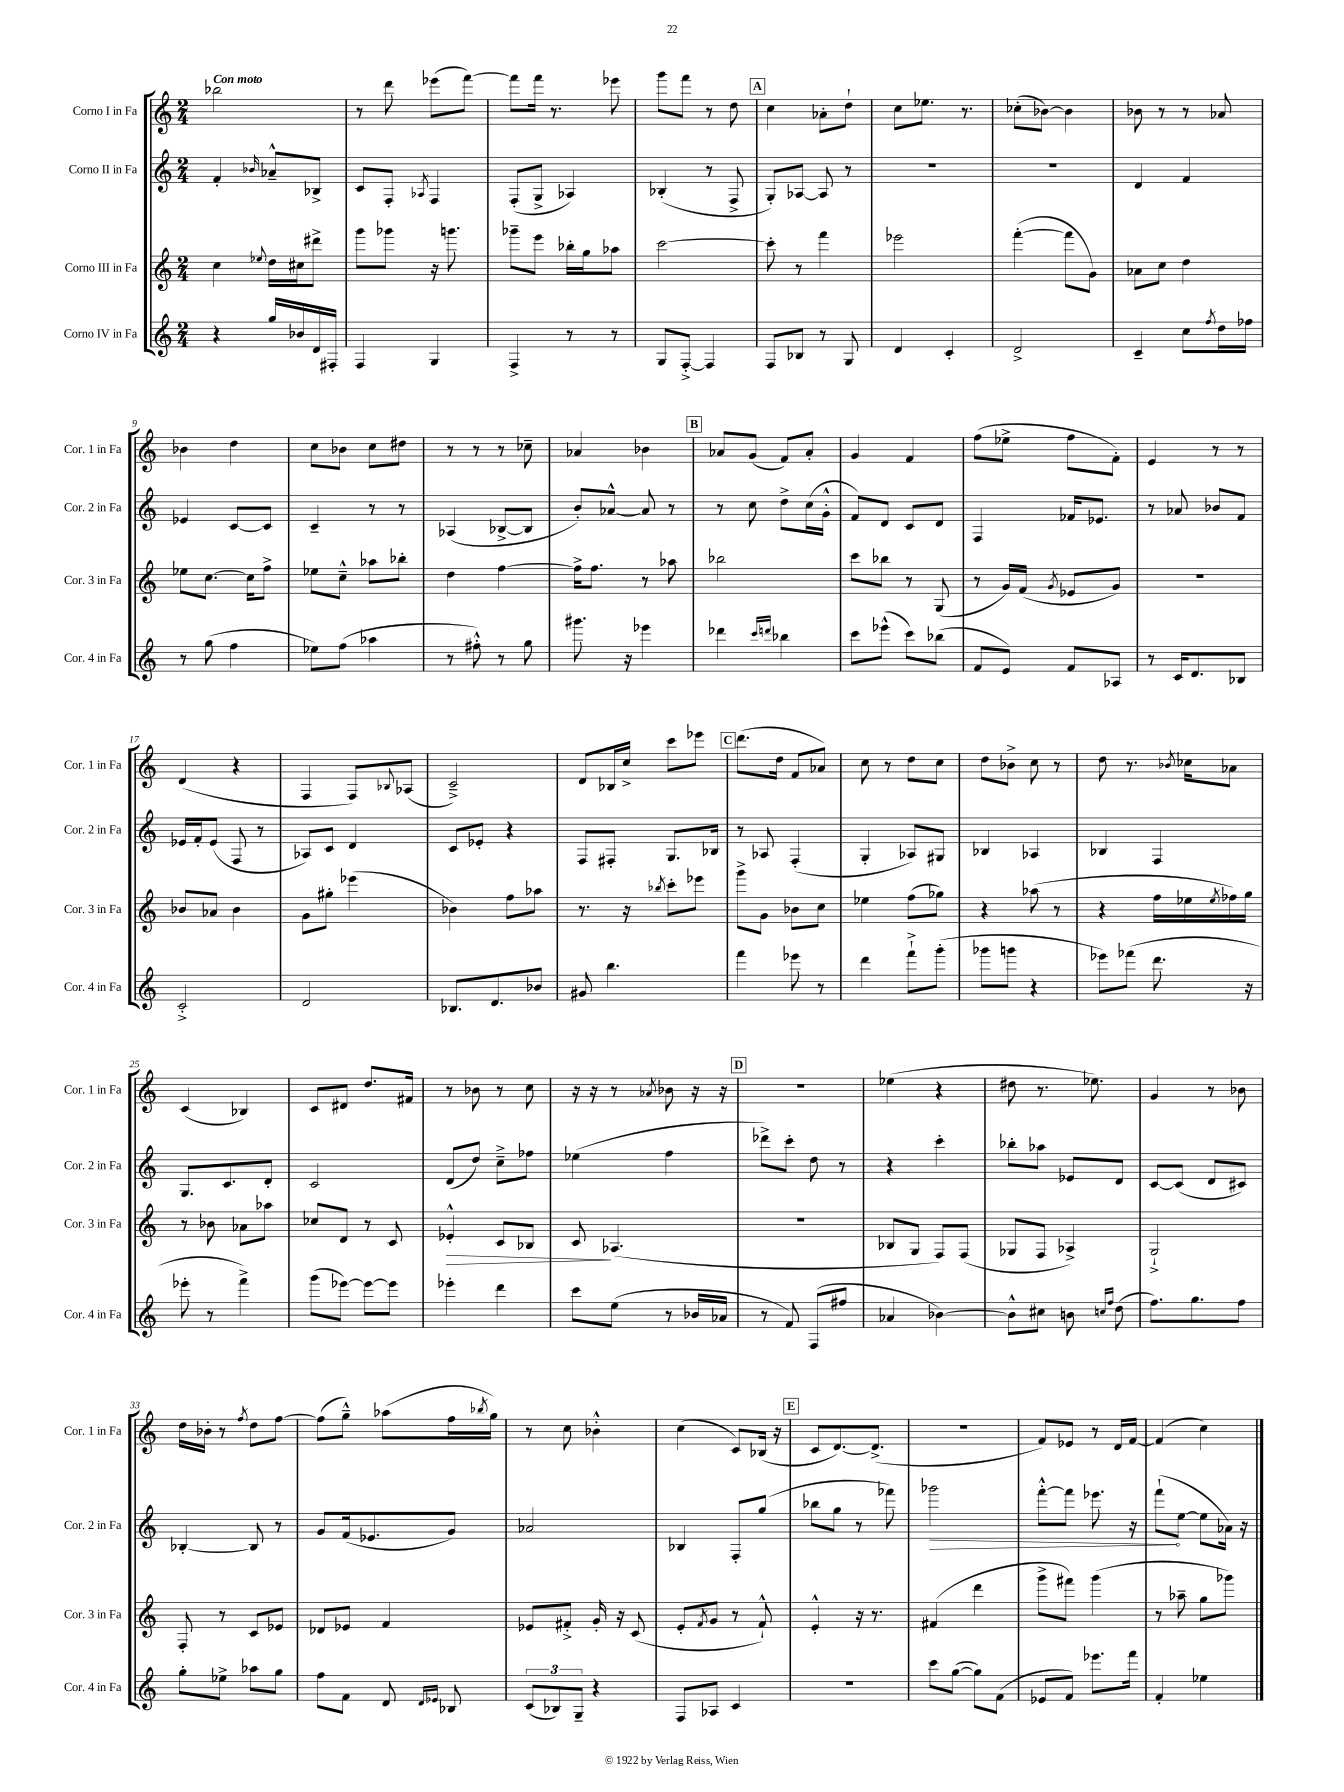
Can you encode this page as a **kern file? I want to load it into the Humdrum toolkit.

**kern	**kern	**dynam	**kern	**dynam	**kern
*part4	*part3	*part3	*part2	*part2	*part1
*staff4	*staff3	*staff3	*staff2	*staff2	*staff1
*I"Corno IV in Fa	*I"Corno III in Fa	*	*I"Corno II in Fa	*	*I"Corno I in Fa
*I'Cor. 4 in Fa	*I'Cor. 3 in Fa	*	*I'Cor. 2 in Fa	*	*I'Cor. 1 in Fa
*clefG2	*clefG2	*	*clefG2	*	*clefG2
*k[]	*k[]	*	*k[]	*	*k[]
*M2/4	*M2/4	*	*M2/4	*	*M2/4
=1	=1	=1	=1	=1	=1
!	!	!	!	!	!LO:TX:a:B:t=Con moto
4r	4cc\	.	4f'/	.	2bb-X\
.	8qqee-X/	.	16qqb-X/	.	.
16gg/LL	16dd\LL	.	8a-X~^^/L	.	.
16b-X/	16cc#X\J	.	.	.	.
16d/	8ddd#X^\J	.	8B-X^/J	.	.
16F#X'/JJ	.	.	.	.	.
=2	=2	=2	=2	=2	=2
4F/	8ggg\L	.	8c/L	.	8r
.	8ggg-X\J	.	8F'/J	.	8ddd\
.	.	.	8qA-X/	.	.
4G/	16r	.	4F/	.	(8eee-X\L
.	8.gggn\	.	.	.	.
.	.	.	.	.	[8fff\J)
=3	=3	=3	=3	=3	=3
4F^/	8ggg-X~\L	.	(8F'/L	.	8fff\L]
.	8eee\J	.	8G^/J	.	16fff\Jk
.	.	.	.	.	8.r
8r	16bb-X'\LL	.	4A-X/)	.	.
.	16gg\J	.	.	.	.
8r	8aa-X\J	.	.	.	8eee-X\
=4	=4	=4	=4	=4	=4
8G/L	[2ccc\	.	(4B-X'/	.	8ggg\L
[8F'^/J	.	.	.	.	8fff\J
4F/]	.	.	8r	.	8r
.	.	.	8F^/	.	8dd\
!!LO:REH:place=s1:t=A
=5	=5	=5	=5	=5	=5
8F/L	8ccc'\]	.	8G'/L)	.	4cc\
8B-X/J	8r	.	[8A-X/J	.	.
8r	4fff\	.	8A-/]	.	8a-X'\L
8G/	.	.	8r	.	8dd`\J
=6	=6	=6	=6	=6	=6
4d/	2eee-X\	.	2r	.	8cc\L
.	.	.	.	.	8.ee-X\J
4c'/	.	.	.	.	.
.	.	.	.	.	8.r
=7	=7	=7	=7	=7	=7
2d^/	([4fff'\	.	2r	.	(8cc-X'\L
.	.	.	.	.	[8b-X\J)
.	8fff\L]	.	.	.	4b-\]
.	8g\J)	.	.	.	.
=8	=8	=8	=8	=8	=8
4c~/	8a-X\L	.	4d/	.	8b-X\
.	8cc\J	.	.	.	8r
8cc\L	4dd\	.	4f/	.	8r
8qff/	.	.	.	.	.
16dd\L	.	.	.	.	8a-X/
16ff-X\JJ	.	.	.	.	.
!!LO:LB:g=z
=9	=9	=9	=9	=9	=9
8r	8ee-X\L	.	4e-X/	.	4b-X\
(8gg\	[8.cc\J	.	.	.	.
4ff\	.	.	[8c/L	.	4dd\
.	16cc\KL]	.	.	.	.
.	8ff^\J	.	8c/J]	.	.
=10	=10	=10	=10	=10	=10
8ee-X\L)	8ee-X\L	.	4c~/	.	8cc\L
(8ff\J	8cc~^^\J	.	.	.	8b-X\J
4aa-X\	8aa-X\L	.	8r	.	8cc\L
.	8bb-X'\J	.	8r	.	8dd#X\J
=11	=11	=11	=11	=11	=11
8r	4dd\	.	(4A-X/	.	8r
8ff#X'^^\)	.	.	.	.	8r
8r	[4ff\	.	[8B-X^/L	.	8r
8gg\	.	.	8B-/J]	.	8cc-X~\
=12	=12	=12	=12	=12	=12
8.ggg#X\	16ff^\KL]	.	8b'/L)	.	4a-X/
.	8.ff\J	.	.	.	.
.	.	.	[8a-X^^/J	.	.
16r	.	.	.	.	.
4eee-X\	8r	.	8a-/]	.	4b-X\
.	8aa-X\	.	8r	.	.
!!LO:REH:place=s1:t=B
=13	=13	=13	=13	=13	=13
4ddd-X\	2bb-X\	.	8r	.	8a-X/L
.	.	.	8cc\	.	(8g/J
16qqccc/LL	.	.	.	.	.
16qqdddn/JJ	.	.	.	.	.
4bb-X\	.	.	8dd^\L	.	8f/L)
.	.	.	(16cc\L	.	8a-'/J
.	.	.	16g'^^\JJ	.	.
=14	=14	=14	=14	=14	=14
8ccc\L	8ccc\L	.	8f/L)	.	4g/
(8eee-X^^\J	8bb-X\J	.	8d/J	.	.
8ccc\L)	8r	.	8c/L	.	4f/
(8bb-X\J	(8G/	.	8d/J	.	.
=15	=15	=15	=15	=15	=15
8f/L	8r	.	4F/	.	(8ff\L
8e/J)	16g/LL)	.	.	.	8ee-X^\J
.	(16f/JJ	.	.	.	.
.	8qg/	.	.	.	.
8f/L	8e-X/L	.	16f-X/KL	.	8ff\L
.	.	.	8.e-X/J	.	.
8A-X/J	8g/J)	.	.	.	8f'\J)
=16	=16	=16	=16	=16	=16
8r	2r	.	8r	.	4e/
16c/KL	.	.	8a-X/	.	.
8.d/	.	.	.	.	.
.	.	.	8b-X/L	.	8r
8B-X/J	.	.	8f/J	.	8r
!!LO:LB:g=z
=17	=17	=17	=17	=17	=17
2c'^/	8b-X/L	.	16e-X/LL	.	(4d/
.	.	.	16f'/J	.	.
.	8a-X/J	.	(8e-/J	.	.
.	4b-\	.	8F/	.	4r
.	.	.	8r	.	.
=18	=18	=18	=18	=18	=18
2d/	8g\L	.	8A-X/L)	.	4F/
.	8gg#X'\J	.	8c/J	.	.
.	(4eee-X\	.	4d/	.	8F/L)
.	.	.	.	.	8qqB-X/
.	.	.	.	.	(8A-X/J
=19	=19	=19	=19	=19	=19
8.B-X/L	4b-X\)	.	8c/L	.	2c~^/)
.	.	.	8e-X'/J	.	.
8.d/	.	.	.	.	.
.	8ff\L	.	4r	.	.
8b-X/J	8aa-X\J	.	.	.	.
=20	=20	=20	=20	=20	=20
8g#X/	8.r	.	8F/L	.	8d/L
4.bb\	.	.	8F#X'/J	.	16B-X/L
.	16r	.	.	.	16cc^/JJ
.	8qbb-X/	.	.	.	.
.	8ccc'\L	.	8.G/L	.	8ccc\L
.	8eee-X\J	.	.	.	8eee-X\J
.	.	.	16B-X/Jk	.	.
!!LO:REH:place=s1:t=C
=21	=21	=21	=21	=21	=21
4fff\	8ggg^\L	.	8r	.	(8.ddd\L
.	8g\J	.	8A-X/	.	.
.	.	.	.	.	16dd\Jk
8eee-X\	8b-X\L	.	(4F'/	.	8f/L
8r	8cc\J	.	.	.	8a-X/J)
=22	=22	=22	=22	=22	=22
4ddd\	4ee-X\	.	4G'/	.	8cc\
.	.	.	.	.	8r
8fff`^\L	(8ff\L	.	8A-X/L)	.	8dd\L
(8ggg'\J	8gg-X\J)	.	8G#X/J	.	8cc\J
=23	=23	=23	=23	=23	=23
8ggg-X\L	4r	.	4B-X/	.	8dd\L
8gggn\J	.	.	.	.	8b-X^\J
4r	(8aa-X\	.	4A-X/	.	8cc\
.	8r	.	.	.	8r
=24	=24	=24	=24	=24	=24
8eee-X\L)	4r	.	4B-X/	.	8dd\
(8fff-X\J	.	.	.	.	8.r
8.ddd\	16ff\LL	.	4F/	.	.
.	.	.	.	.	8qb-X/
.	16ee-X\	.	.	.	16cc-X\KL
.	8qee-/	.	.	.	.
.	16ff-X\)	.	.	.	8a-X\J
16r	16gg\JJ	.	.	.	.
!!LO:LB:g=z
=25	=25	=25	=25	=25	=25
8eee-X'\	8r	.	8.G/L	.	(4c/
8r	8b-X\	.	.	.	.
.	.	.	8.c/	.	.
4fff^\)	8a-X\L	.	.	.	4B-X/)
.	8aa-X\J	.	8d'/J	.	.
=26	=26	=26	=26	=26	=26
(8ggg\L	8cc-X/L	.	2c/	.	8c/L
[8eee-X\J)	8d/J	.	.	.	8d#X/J
8eee-\L_	8r	.	.	.	8.dd/L
8eee-\J]	8c/	.	.	.	.
.	.	.	.	.	16f#X/Jk
=27	=27	=27	=27	=27	=27
!	!	!LO:HP:b	!	!	!
4eee-X'\	4e-X'^^/	>	(8d/L	.	8r
.	.	.	8dd/J)	.	8b-X\
4ddd\	8c/L	.	8cc~^\L	.	8r
.	8B-X/J	.	8ff-X\J	.	8cc\
=28	=28	=28	=28	=28	=28
8ccc\L	8c/	.	(4ee-X\	.	16r
.	.	.	.	.	16r
(8ee\J	(4.A-X/	]	.	.	8r
.	.	.	.	.	8qa-X/
8r	.	.	4ff\	.	8b-X\
16b-X/LL	.	.	.	.	16r
16a-X/JJ	.	.	.	.	16r
!!LO:REH:place=s1:t=D
=29	=29	=29	=29	=29	=29
8r	2r	.	8ddd-X^\L)	.	2r
8f/)	.	.	8ccc'\J	.	.
(8F/L	.	.	8dd\	.	.
8ff#X/J	.	.	8r	.	.
=30	=30	=30	=30	=30	=30
4a-X/	8B-X/L	.	4r	.	(4ee-X\
.	8G/J	.	.	.	.
[4b-X\)	8F/L)	.	4ccc'\	.	4r
.	(8F/J	.	.	.	.
=31	=31	=31	=31	=31	=31
8b-^^\L]	8G-X/L	.	8bb-X'\L	.	8dd#X\
8cc#X\J	8F/J	.	8aa-X\J	.	8.r
8bn\	4A-X^/)	.	8e-X/L	.	.
.	.	.	.	.	8.ee-X\)
16qqccn/LL	.	.	.	.	.
16qqff/JJ	.	.	.	.	.
(8dd\	.	.	8d/J	.	.
=32	=32	=32	=32	=32	=32
8.ff\L)	2G`^/	.	[8c/L	.	4g/
.	.	.	(8c/J]	.	.
8.gg\	.	.	.	.	.
.	.	.	8d/L	.	8r
8ff\J	.	.	8c#X/J)	.	8b-X\
!!LO:LB:g=z
=33	=33	=33	=33	=33	=33
8gg'\L	8F'/	.	[4B-X'/	.	16dd\LL
.	.	.	.	.	16b-X'\JJ
8ee-X^\J	8r	.	.	.	8r
.	.	.	.	.	8qff/
8aa-X\L	8c/L	.	8B-/]	.	8dd\L
8gg\J	8e-X/J	.	8r	.	[8ff\J
=34	=34	=34	=34	=34	=34
8ff\L	8d-X/L	.	8g/L	.	(8ff\L]
8f\J	8e-X/J	.	(16f/k	.	8gg~^^\J)
.	.	.	8.e-X/	.	.
8d/	4f/	.	.	.	(8aa-X\L
16qqd/LL	.	.	.	.	.
16qqe-X/JJ	.	.	.	.	.
8B-X/	.	.	8g/J)	.	16ff\L
.	.	.	.	.	8qbb-X/
.	.	.	.	.	16gg\JJ)
=35	=35	=35	=35	=35	=35
(12c/L	8e-X/L	.	2a-X/	.	8r
12B-X/)	.	.	.	.	.
.	8f#X'^/J	.	.	.	8cc\
12G~/J	.	.	.	.	.
4r	16g'/	.	.	.	4b-X'^^\
.	16r	.	.	.	.
.	(8c/	.	.	.	.
=36	=36	=36	=36	=36	=36
8F/L	8e'/L	.	4B-X/	.	(4cc\
.	8qf/	.	.	.	.
8A-X/J	8g/J	.	.	.	.
4c/	8r	.	8F'/L	.	8c/L)
.	8f`^^/)	.	(8gg/J	.	(16B-X/Jk
.	.	.	.	.	16r
!!LO:REH:place=s1:t=E
=37	=37	=37	=37	=37	=37
2r	4e'^^/	.	8bb-X\L	.	8c/L
.	.	.	8gg\J	.	[8.d/)
.	16r	.	8r	.	.
.	8.r	.	.	.	(8.d^/J]
.	.	.	8fff-X\)	.	.
=38	=38	=38	=38	=38	=38
!	!	!	!	!LO:HP:b	!
8ccc\L	(4f#X/	.	2ggg-X\	>	2r
([8gg\J	.	.	.	.	.
8gg\L])	4ddd\	.	.	.	.
(8f\J	.	.	.	.	.
=39	=39	=39	=39	=39	=39
8e-X/L	8ggg^\L	.	[8fff'^^\L	.	8f/L)
8f/J)	8fff#X\J)	.	8fff\J]	.	8e-X/J
8.eee-X\L	(4ggg\	.	8.eee-X\	.	8r
.	.	.	.	.	16d/LL
16fff\Jk	.	.	16r	.	[16f/JJ
=40	=40	=40	=40	=40	=40
4f'/	8r	.	(8fff`\L	.	(4f/]
.	8aa-X~\	.	[8ee\J	]	.
4ee-X\	8gg\L	.	8ee\L]	.	4cc\)
.	8ggg-X\J)	.	16a-X\Jk)	.	.
.	.	.	16r	.	.
==	==	==	==	==	==
*-	*-	*-	*-	*-	*-
